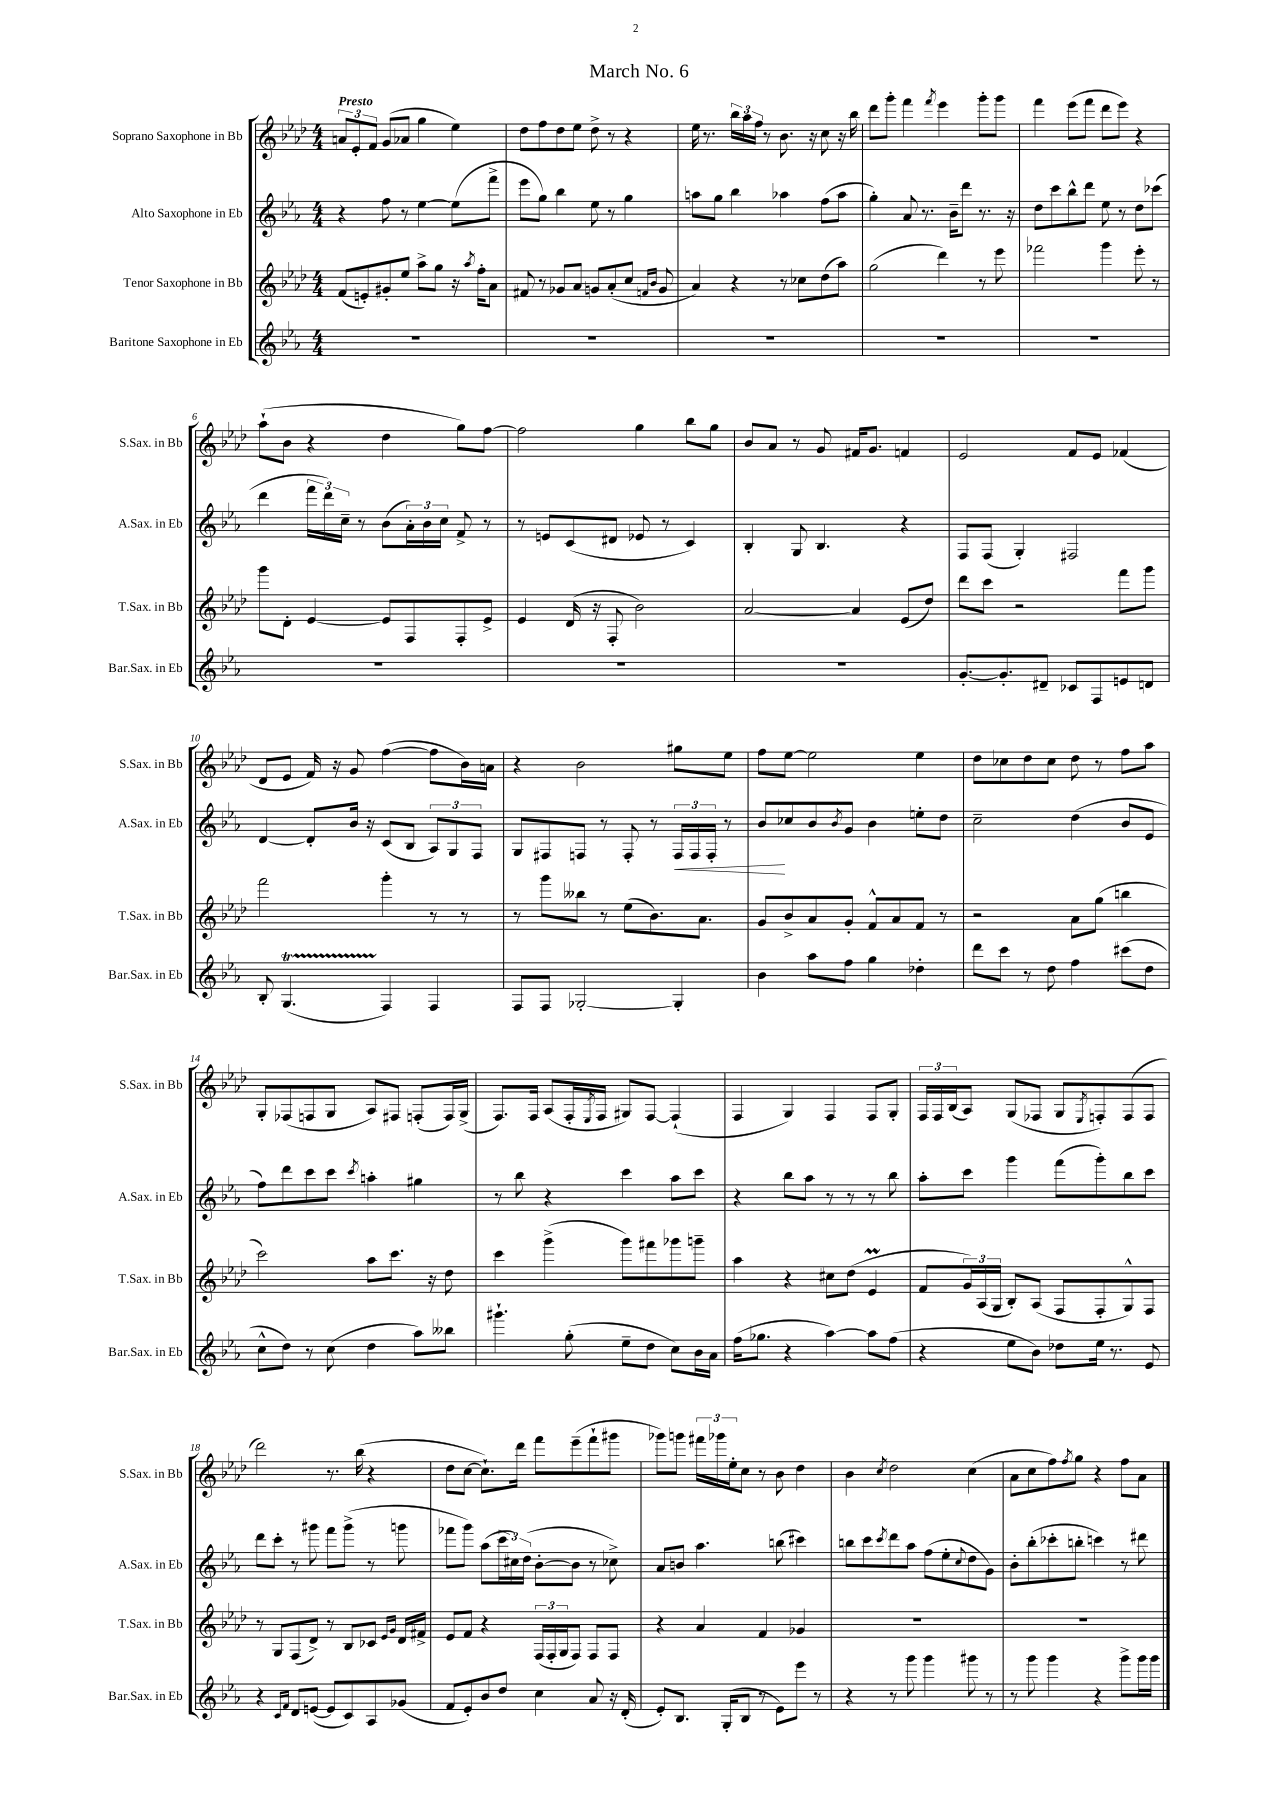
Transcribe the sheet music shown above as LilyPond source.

\header { title = "March No. 6" }
<<
\new StaffGroup <<
\new Staff = "s0" \with { instrumentName = "Soprano Saxophone in Bb" shortInstrumentName = "S.Sax. in Bb" } {
    \clef treble \key aes \major \numericTimeSignature \time 4/4 \tempo "Presto"
    \tuplet 3/2 { a'8 ees'8-. f'8 } g'8( aes'8 g''4 ees''4) |
    des''8 f''8 des''8 ees''8 des''8-> r8 r4 |
    ees''16 r8. \tuplet 3/2 { bes''16 aes''16 f''16 } r8 bes'8. r16 c''8 r16 bes''16 |
    des'''8 g'''8-. f'''4 \acciaccatura { f'''8 } ees'''4 g'''8-. g'''8 |
    f'''4 ees'''8( f'''8 des'''8 ees'''8) r4 |
    aes''8-!( bes'8 r4 des''4 g''8) f''8~ |
    f''2 g''4 bes''8 g''8 |
    bes'8 aes'8 r8 g'8 fis'16 g'8. f'4 |
    ees'2 f'8 ees'8 fes'4( |
    des'8 ees'8 f'16) r16 g'8 f''4~( f''8 bes'16) a'16 |
    r4 bes'2 gis''8 ees''8 |
    f''8 ees''8~ ees''2 ees''4 |
    des''8 ces''8 des''8 ces''8 des''8 r8 f''8 aes''8 |
    g8-. fes8( f8 g8 aes8) fis8 f8-.( f16) g16->( |
    f8.) f16 aes8( f16-. \acciaccatura { ees8 } f16 gis8) f8~ f4-!( |
    f4 g4) f4 f8 g8-. |
    \tuplet 3/2 { f16 f16 bes16( } aes8) g8( fes8 g8 \acciaccatura { ees8 } f8-.) f8( f8 |
    des'''2) r8. bes''16( r4 |
    des''8 c''8~ c''8.-!) des'''16 f'''8 ees'''8--( f'''8-! gis'''8 |
    ges'''8) g'''8 \tuplet 3/2 { fis'''16 ges'''16 ees''16-. } c''8 r8 bes'8 des''4 |
    bes'4 \acciaccatura { c''8 } des''2 c''4( |
    aes'8 c''8 f''8) \acciaccatura { f''8 } g''8 r4 f''8 aes'8 \bar "|." |
}
\new Staff = "s1" \with { instrumentName = "Alto Saxophone in Eb" shortInstrumentName = "A.Sax. in Eb" } {
    \clef treble \key ees \major \numericTimeSignature \time 4/4
    r4 f''8 r8 ees''4~ ees''8( f'''8-> |
    ees'''8 g''8) bes''4 ees''8 r8 g''4 |
    a''8 g''8 bes''4 aes''4 f''8( aes''8 |
    g''4-.) aes'8 r8. bes'16-- d'''8 r8. r16 |
    d''8 c'''8 bes''8-^ d'''8 ees''8 r8 d''8 ces'''8( |
    d'''4 \tuplet 3/2 { f'''16 d'''16) c''16-- } r8 bes'8( \tuplet 3/2 { aes'16-.) bes'16 c''16 } f'8-> r8 |
    r8 e'8 c'8( dis'8 ees'8 r8 c'4) |
    bes4-. g8 bes4. r4 |
    f8 f8( g4-.) fis2 |
    d'4~ d'8-. bes'16 r16 c'8( bes8 \tuplet 3/2 { aes8) g8 f8 } |
    g8 fis8 f8 r8 f8-. r8 \tuplet 3/2 { f16\< f16 f16-. } r8 |
    bes'8\! ces''8 bes'8 \acciaccatura { bes'8 } g'8 bes'4 e''8-. d''8 |
    c''2-- d''4( bes'8 ees'8 |
    f''8) d'''8 c'''8 c'''8 \acciaccatura { c'''8 } a''4-. gis''4 |
    r8 bes''8 r4 c'''4 aes''8 c'''8 |
    r4 bes''8 aes''8 r8 r8 r8 bes''8 |
    aes''8-. c'''8 g'''4 f'''8( g'''8-.) bes''8 c'''8 |
    d'''8 c'''8-. r8 gis'''8 f'''8 gis'''8->( r8 g'''8 |
    fes'''8 g'''8) aes''8( \tuplet 3/2 { c'''16 cis''16) d''16( } bes'8~-. bes'8 r8 ces''8->) |
    aes'8 b'8 aes''4. b''8( cis'''4) |
    b''8 c'''8 \acciaccatura { c'''8 } d'''8 aes''8 f''8( ees''8-. \appoggiatura { c''8 } d''8 g'8) |
    bes'8-. bes''8-.( ces'''8-. b''8-. c'''4) r8 dis'''8 \bar "|." |
}
\new Staff = "s2" \with { instrumentName = "Tenor Saxophone in Bb" shortInstrumentName = "T.Sax. in Bb" } {
    \clef treble \key aes \major \numericTimeSignature \time 4/4
    f'8( e'8-.) gis'8-. ees''8 aes''8-> g''8 r16 \acciaccatura { aes''8 } f''16-. aes'8 |
    fis'8 r8 ges'8 aes'8 g'8 aes'8-.( c''8 \grace { f'16 bes'16 } g'8 |
    aes'4) r4 r8 ces''8 des''8( aes''8) |
    g''2( des'''4) r8 ees'''8 |
    fes'''2 g'''4 ees'''8-. r8 |
    g'''8 des'8-. ees'4~ ees'8 f8 f8-. ees'8-> |
    ees'4 des'16( r16 f8-. bes'2) |
    aes'2~ aes'4 ees'8( des''8) |
    des'''8 c'''8 r2 f'''8 g'''8 |
    f'''2 g'''4-. r8 r8 |
    r8 g'''8 beses''8 r8 ees''8( bes'8.) aes'8. |
    g'8 bes'8-> aes'8 g'8-. f'8-^ aes'8 f'8 r8 |
    r2 aes'8 g''8( b''4 |
    c'''2) aes''8 c'''8. r16 des''8 |
    c'''4 g'''4->( g'''8) fis'''8 ges'''8 g'''8-- |
    aes''4 r4 cis''8 des''8( ees'4\prall |
    f'8 \tuplet 3/2 { g'16) aes16( g16 } bes8-.) aes8( f8 f8-. g8-^) f8 |
    r8 g8 f8( des'8->) r8 bes8 ces'8 \grace { ees'16 g'16 } des'16 fis'16-> |
    ees'8 f'8 r4 \tuplet 3/2 { f16( f16-. g16 } f8) f8 f8 |
    r4 aes'4 f'4 ges'4 |
    R1 |
    R1 \bar "|." |
}
\new Staff = "s3" \with { instrumentName = "Baritone Saxophone in Eb" shortInstrumentName = "Bar.Sax. in Eb" } {
    \clef treble \key ees \major \numericTimeSignature \time 4/4
    R1 |
    R1 |
    R1 |
    R1 |
    R1 |
    R1 |
    R1 |
    R1 |
    g'8.~-. g'8.-. dis'8-- ces'8 f8 e'8 d'8 |
    bes8-. g4.\startTrillSpan( f4\stopTrillSpan) f4 |
    f8 f8 ges2~-. ges4-. |
    bes'4 aes''8 f''8 g''4 des''4-. |
    d'''8 c'''8 r8 d''8 f''4 cis'''8( d''8 |
    c''8-^ d''8) r8 c''8( d''4 aes''8) beses''8 |
    gis'''4.-! g''8-.( ees''8-- d''8 c''8) bes'16 aes'16 |
    f''16( ges''8. r4 aes''4~) aes''8 f''8( |
    r4 ees''8 bes'8) des''8 ees''16 r8. ees'8 |
    r4 \grace { c'16 f'16 } d'8 e'8~( e'8 c'8) aes8 ges'8( |
    f'8 ees'8-.) bes'8 d''8 c''4 aes'8 r16 d'16-.( |
    ees'8-.) bes8. g16-.( bes8 r8 ees'8) ees'''8 r8 |
    r4 r8 g'''8 g'''4 gis'''8 r8 |
    r8 g'''8 g'''4 r4 g'''8-> g'''16 g'''16 \bar "|." |
}
>>
>>
